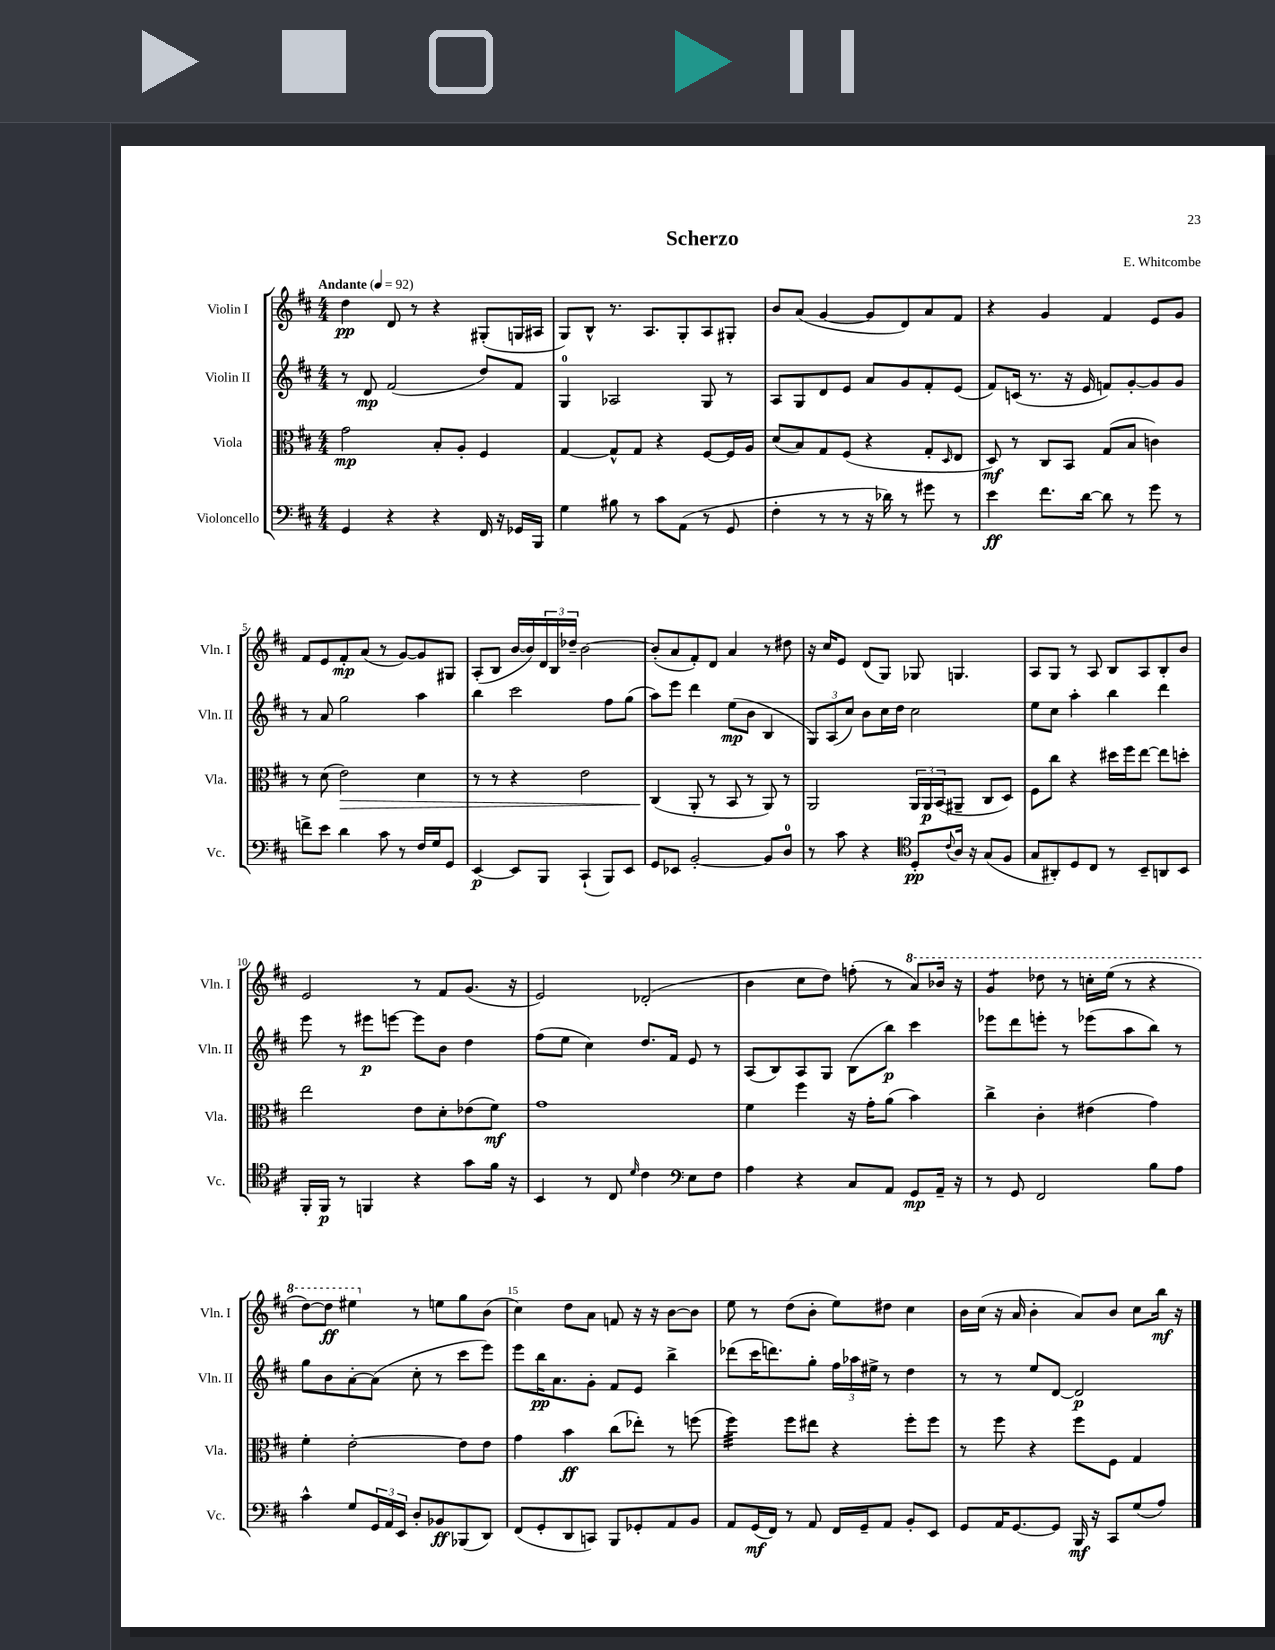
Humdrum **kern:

**kern	**kern	**kern	**kern
*staff4	*staff3	*staff2	*staff1
*clefF4	*clefC3	*clefG2	*clefG2
*k[f#c#]	*k[f#c#]	*k[f#c#]	*k[f#c#]
*M4/4	*M4/4	*M4/4	*M4/4
*MM92	*MM92	*MM92	*MM92
4GG/	2g\	8r	4dd\
.	.	8d/	.
4r	.	(2f#/	8d/
.	.	.	8r
4r	8B'/L	.	4r
.	8A'/J	.	.
16FF#/	4F#/	8dd/L)	(8G#'/L
16r	.	.	.
16GG-/LL	.	8f#/J	16G/L
16BBB/JJ	.	.	16A#/JJ
=	=	=	=
4G\	[4G/	4G/	8G/L)
.	.	.	8B^^/J
8B#\	8G^^/]L	2A-/	8.r
8r	8G/J	.	.
.	.	.	8.A/L
8c#\L	4r	.	.
(8AA\J	.	.	8G'/
8r	[8F#/L	8G/	8A/
8GG/	16F#/]L	8r	8G#'/J
.	16A/JJ	.	.
=	=	=	=
4F#'\	(8d/L	8A/L	8b/L
.	8B/)	8G/	(8a/J
8r	8G/	8d/	[4g/
8r	(8F#/J	8e/J	.
16r	4r	8a/L	8g/]L
16d-\)	.	.	.
8r	.	8g/	8d/)
8g#\	8G'/L	8f#'/	8a/
.	16qqD/	.	.
8r	8E/J	(8e/J	8f#/J
=	=	=	=
4e\	8D/)	8f#/L)	4r
.	8r	(16c/Jk	.
.	.	8.r	.
8.f#\L	8C#/L	.	4g/
.	8BB/J	16r	.
[16d\Jk	.	16e/	.
8d\]	(8G/L	8f/L)	4f#/
8r	8B/J	[8g'/	.
8g\	4c\)	8g/]	8e/L
8r	.	8g/J	8g/J
=	=	=	=
8f^\L	8r	8r	8f#/L
8e\J	(8d\	8a/	8e/
4d\	2e\)	2gg\	8f#'/
.	.	.	(8a/J
8c#\	.	.	8r
8r	.	.	[8g/L)
16F#/LL	4d\	4aa\	8g/]
16G/J	.	.	.
8GG/J	.	.	8G#/J
=	=	=	=
[4EE/	8r	4bb\	(8A'/L
.	8r	.	8B/J
8EE/]L	4r	2ccc#\	[16b/LL
.	.	.	16b/])
8BBB/J	.	.	24d/
.	.	.	24B/
.	.	.	24dd-~/JJ
(4CC#`/	2e\	.	[2b\
8BBB/L)	.	8ff#\L	.
8EE/J	.	(8gg\J	.
=	=	=	=
8GG/L	(4C#/	8aa\L)	(8b'/]L
8EE-/J	.	8eee\J	8a/
[2BB'/	8AA'/	4ddd\	8f#'/)
.	8r	.	8d/J
.	8BB/	(8ee\L	4a/
.	8r	8b\J	.
8BB/]L	8AA/)	4B/	8r
8D/J	8r	.	8dd#\
=	=	=	=
8r	2AA/	12G/L)	16r
.	.	.	16cc#/LK
.	.	(12A/	.
8c#\	.	.	8e/J
.	.	12cc#/J)	.
4r	.	8b\L	(8d/L
.	.	16cc#\L	8G/J)
.	.	16dd\JJ	.
*clefC4	*	*	*
8D'/L	24AA/LL	2cc#\	8G-/
.	24AA/	.	.
.	(24BB/J	.	.
8qqc#/	.	.	.
16A/Jk	8AA#~/J	.	4.G/
16r	.	.	.
(8G/L	8C#/L	.	.
8F#/J	8D/J)	.	.
=	=	=	=
8G/L	8F#\L	8ee\L	8A/L
8AA#'/)	8cc#\J	8cc#\J	8G/J
8D/	4r	4aa'\	8r
8C#/J	.	.	8A/
8r	16dd#\LL	4bb\	8B/L
.	16ff#\J	.	.
8BB~/L	[8ee\J	.	8A/
8AA/	8ee\]L	4ddd\	8B'/
8BB/J	8dd'\J	.	8b/J
=	=	=	=
16FF#'/LL	2ee\	8eee\	2e/
16FF#/JJ	.	.	.
8r	.	8r	.
4FF/	.	8eee#\L	.
.	.	[8eee\J	.
4r	8e\L	8eee\]L	8r
.	8d'\	8b\J	8f#/L
8g\L	(8e-\	4dd\	(8.g/J
16f#\Jk	8f#\J)	.	.
16r	.	.	16r
=	=	=	=
4BB/	1g	(8ff#\L	2e/)
.	.	8ee\J	.
8r	.	4cc#\)	.
8C#/	.	.	.
16qqd/	.	.	.
4c#\	.	8.dd/L	(2d-'/
.	.	16f#/Jk	.
*clefF4	*	*	*
8E\L	.	8e/	.
8F#\J	.	8r	.
=	=	=	=
4A\	4f#\	(8A/L	4b\
.	.	8B/)	.
4r	4ff#\	8A/	8cc#\L
.	.	8G/J	8dd\J)
8C#/L	16r	(8B\L	(8ff'\
.	16g'\LK	.	.
8AA/J	(8a\J	8bb\J)	8r
8GG/L	4b\)	4ccc#\	8aa/L)
16AA~/Jk	.	.	16bb-/Jk
16r	.	.	16r
=	=	=	=
8r	4cc#^\	8eee-\L	4gg/
8GG/	.	8ddd\	.
2FF#/	4c#'\	8eee'\J	8ddd-\
.	.	8r	8r
.	(4e#\	(8eee-\L	16ccc'\LL
.	.	.	(16eee\JJ
.	.	8aa\	8r
8B\L	4g\)	8bb\J)	4r
8A\J	.	8r	.
=	=	=	=
4c#^^\	4f#'\	8gg\L	[8ddd\L)
.	.	8b\	8ddd\]J
8G/L	[2e'\	[8a'\	4eee#\
24GG/L	.	(8a\]J	.
24AA/	.	.	.
24EE/JJ	.	.	.
8D'/L	.	8cc#'\	8r
8BB-/	.	8r	8ee\L
(8BBB-/	8e\]L	8ccc#\L	8gg\
8DD/J)	8e\J	8eee\J)	(8b\J
=	=	=	=
(8FF#/L	4g\	8eee\L	4cc#\)
8GG'/	.	16bb\K	.
.	.	8.a\	.
8DD/	4b\	.	8dd\L
8CC/J)	.	8g'\J	8a\J
8BBB/L	(8cc#\L	8f#/L	8f/
8GG-'/	8ee-'\J)	8e/J	16r
.	.	.	16r
8AA/	8r	4bb^\	[8b\L
8BB/J	(8ff\	.	8b\]J
=	=	=	=
8AA/L	4ff#\)	(8ddd-\L	8ee\
(16GG/L	.	16ccc#\K	8r
16FF#/JJ)	.	8.ddd\)	.
8r	8ff#\L	.	(8dd\L
8AA/	8ee#\J	8gg'\J	8b'\J
16FF#/LL	4r	24ff#\LL	8ee\L)
.	.	24aa-\	.
16GG~/J	.	.	.
.	.	24ee#^\JJ	.
8AA/J	.	8r	8dd#\J
8BB'/L	8ff#'\L	4dd\	4cc#\
8EE/J	8ff#\J	.	.
=	=	=	=
8GG/L	8r	8r	16b\LL
.	.	.	(16cc#\JJ
16AA/K	8ff#\	8r	16r
[8.GG/	.	.	16a/
.	4r	8ee/L	4b'\
8GG/]J	.	[8d/J	.
16BBB/	8ff#\L	2d/]	8a/L)
16r	.	.	.
8CC#/L	8F#\J	.	8b/J
(8G/	4G/	.	8cc#\L
8A/J)	.	.	16bb\Jk
.	.	.	16r
==	==	==	==
*-	*-	*-	*-
